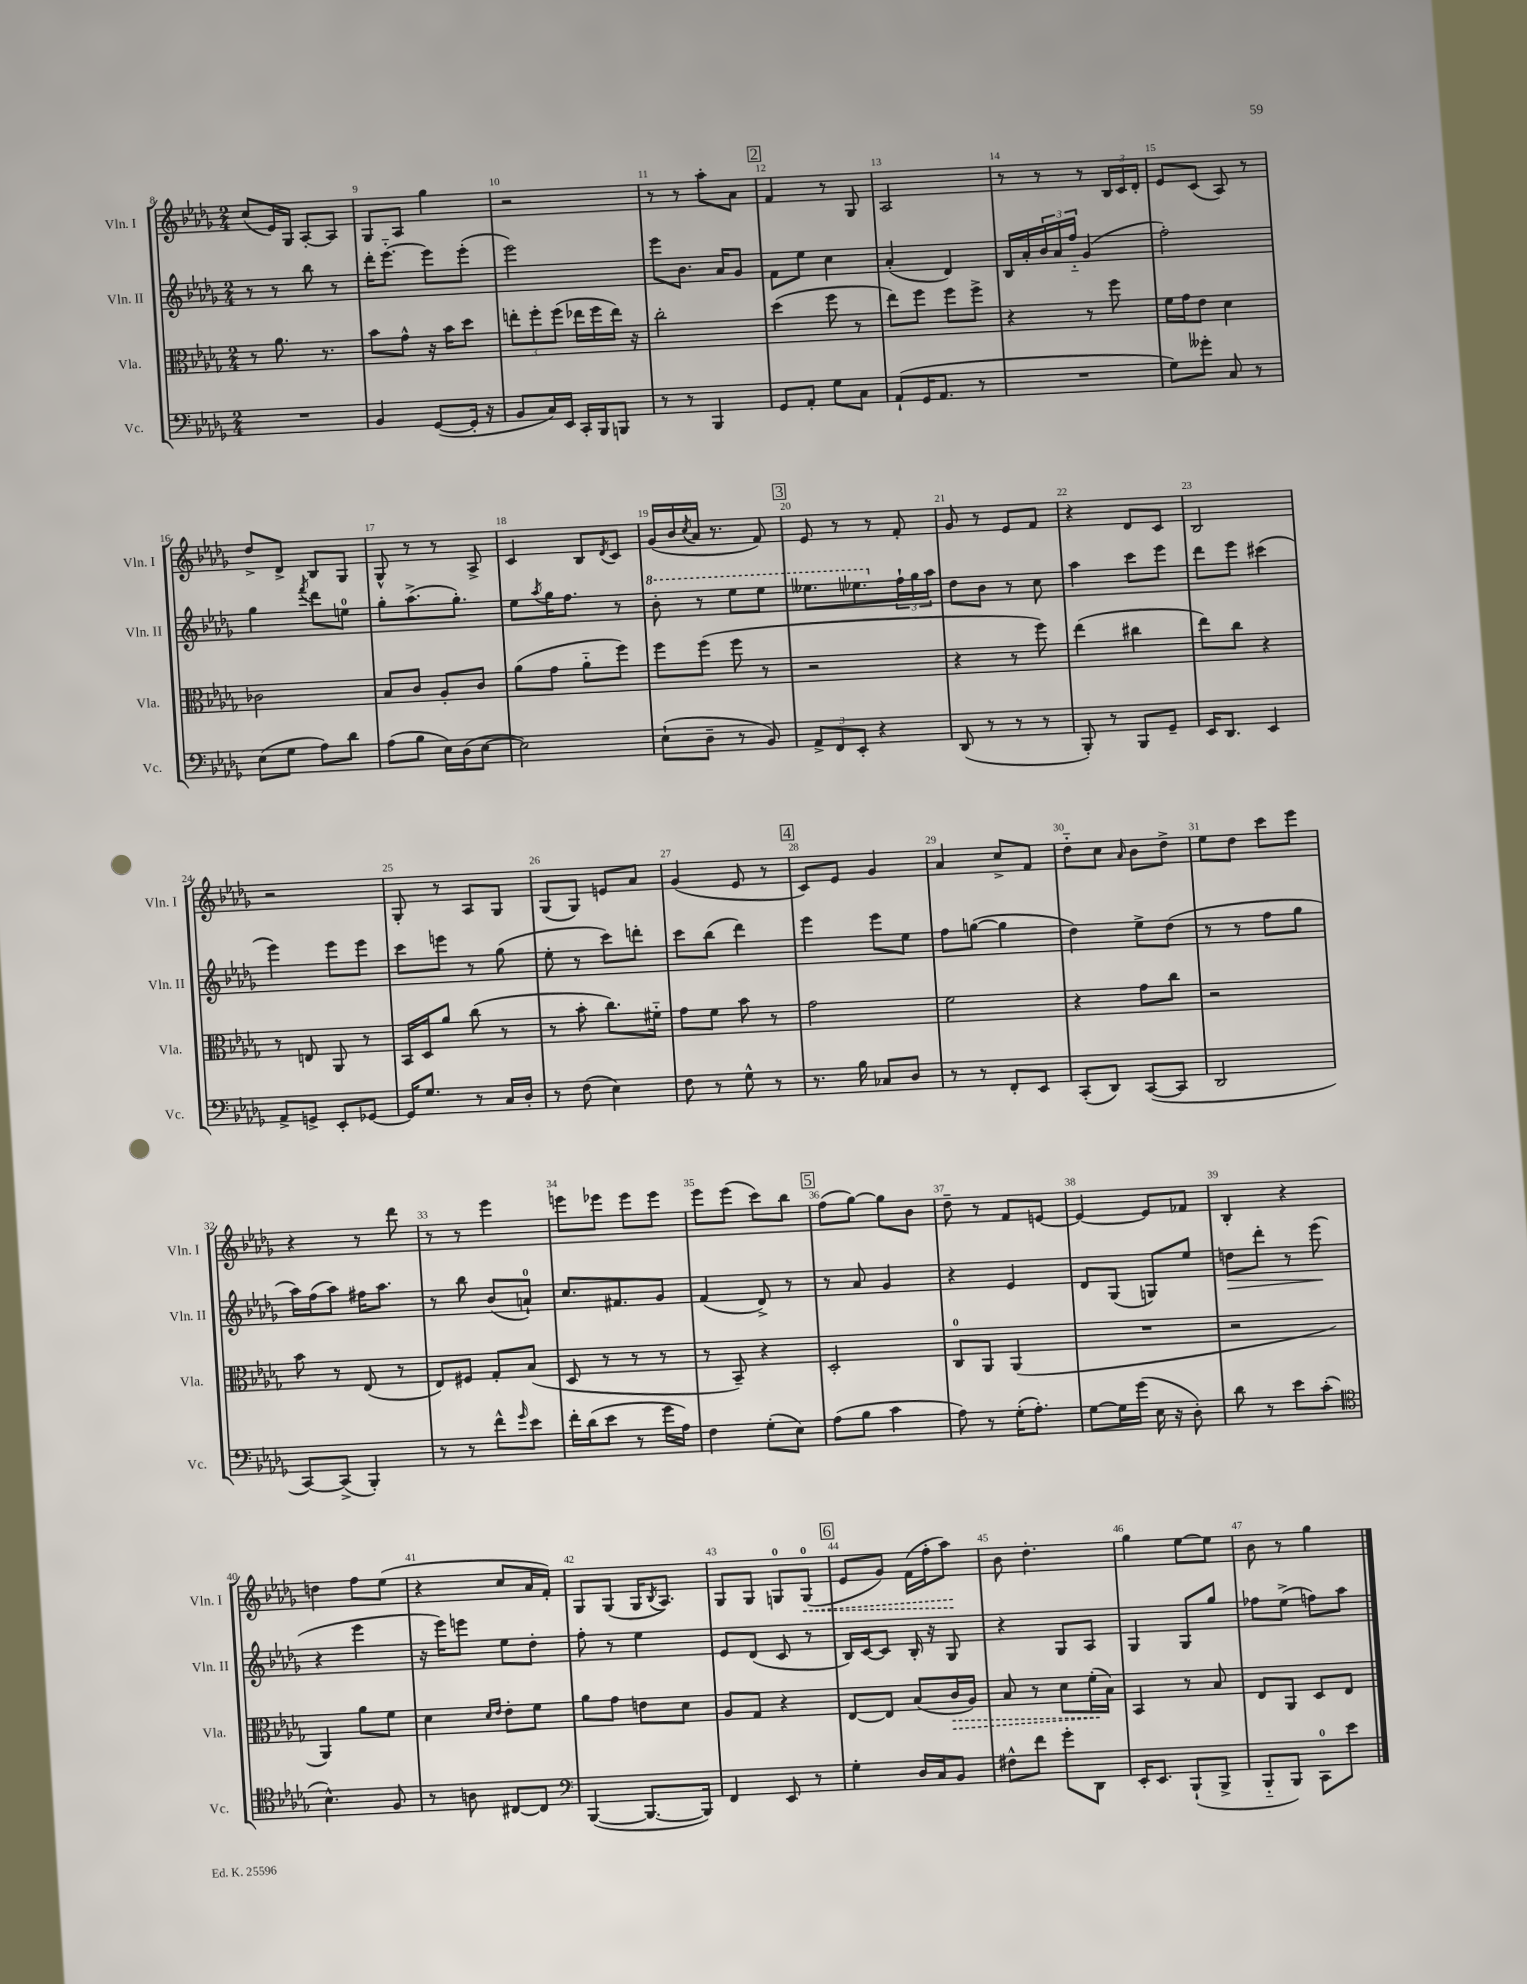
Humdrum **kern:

**kern	**kern	**dynam	**kern	**dynam	**kern	**dynam
*part4	*part3	*part3	*part2	*part2	*part1	*part1
*staff4	*staff3	*staff3	*staff2	*staff2	*staff1	*staff1
*I"Vc.	*I"Vla.	*	*I"Vln. II	*	*I"Vln. I	*
*I'Vc.	*I'Vla.	*	*I'Vln. II	*	*I'Vln. I	*
*clefF4	*clefC3	*	*clefG2	*	*clefG2	*
*k[b-e-a-d-g-]	*k[b-e-a-d-g-]	*	*k[b-e-a-d-g-]	*	*k[b-e-a-d-g-]	*
*M2/4	*M2/4	*	*M2/4	*	*M2/4	*
=8	=8	=8	=8	=8	=8	=8
2r	8r	.	8r	.	(8cc/L	.
.	8.a-\	.	8r	.	16e-/L)	.
.	.	.	.	.	16G-/JJ	.
.	.	.	8bb-\	.	[8A-'/L	.
.	8.r	.	.	.	.	.
.	.	.	8r	.	8A-/J]	.
=9	=9	=9	=9	=9	=9	=9
4BB-/	8b-\L	.	16ddd-'\KL	.	8G-/L	.
.	.	.	[8.eee-\J	.	.	.
.	8g-^^\J	.	.	.	8A-/J	.
([8GG-/L	16r	.	8eee-\L]	.	4gg-\	.
.	16b-\KL	.	.	.	.	.
16GG-'/Jk]	8dd-\J	.	(8eee-'\J	.	.	.
16r	.	.	.	.	.	.
=10	=10	=10	=10	=10	=10	=10
8BB-/L	12een'\L	.	2eee-\)	.	2r	.
.	12ff'\	.	.	.	.	.
16C/L)	.	.	.	.	.	.
.	(12ff\J	.	.	.	.	.
16EE-/JJ	.	.	.	.	.	.
16CC'/LL	16ee-X\LL	.	.	.	.	.
16BBB-/J	16ff\	.	.	.	.	.
8BBBn/J	16ee-\JJ)	.	.	.	.	.
.	16r	.	.	.	.	.
=11	=11	=11	=11	=11	=11	=11
8r	2cc'\	.	8eee-\L	.	8r	.
8r	.	.	8.b-\J	.	8r	.
4BBB-/	.	.	.	.	8aa-'\L	.
.	.	.	16a-/KL	.	.	.
.	.	.	8g-/J	.	8a-\J	.
!!LO:REH:place=s1:t=2
=12	=12	=12	=12	=12	=12	=12
8GG-/L	(4dd-\	.	8f\L	.	4f/	.
8AA-'/J	.	.	8ee-\J	.	.	.
8G-\L	8ff\	.	4cc\	.	8r	.
8C\J	8r	.	.	.	8G-/	.
=13	=13	=13	=13	=13	=13	=13
(8AA-`/L	8ee-\L)	.	(4a-'/	.	2A-/	.
16GG-/K	8ff\J	.	.	.	.	.
8.AA-/J	.	.	.	.	.	.
.	8ff\L	.	4d-/)	.	.	.
8r	8ff^\J	.	.	.	.	.
=14	=14	=14	=14	=14	=14	=14
2r	4r	.	16B-/LL	.	8r	.
.	.	.	16a-'/	.	.	.
.	.	.	24b-/	.	8r	.
.	.	.	24a-/	.	.	.
.	.	.	24ff/JJ	.	.	.
.	8r	.	(4g-/	.	8r	.
.	8ff\	.	.	.	24B-/LL	.
.	.	.	.	.	24c/	.
.	.	.	.	.	24d-'/JJ	.
=15	=15	=15	=15	=15	=15	=15
8G-\L)	16f\LL	.	2ff'\)	.	8e-/L	.
.	16g-\J	.	.	.	.	.
8g--X'\J	8e-\J	.	.	.	(8c/J	.
8C/	4d-\	.	.	.	8A-/)	.
8r	.	.	.	.	8r	.
!!LO:LB:g=z
=16	=16	=16	=16	=16	=16	=16
(8E-\L	2c-X\	.	4gg-\	.	8dd-^/L	.
8G-\J	.	.	.	.	8d-^/J	.
.	.	.	8qfff/	.	.	.
8A-\L)	.	.	8ddd-\L	.	8B-/L	.
8d-\J	.	.	8een\J	.	8G-/J	.
=17	=17	=17	=17	=17	=17	=17
(8A-\L	8B-/L	.	8gg-'\L	.	8G-^^/	.
8B-\J	8c/J	.	(8.aa-^\	.	8r	.
16E-\LL)	8A-'/L	.	.	.	8r	.
(16D-\J	.	.	8.gg-'\J)	.	.	.
[8E-\J	8c/J	.	.	.	8A-^/	.
=18	=18	=18	=18	=18	=18	=18
2E-\])	(8a-\L	.	8ee-\L	.	4c/	.
.	.	.	8qaa-/	.	.	.
.	8g-\J	.	16gg-\K	.	.	.
.	.	.	8.ff\J	.	.	.
.	8a-\L	.	.	.	8B-/L	.
.	.	.	.	.	8qd-/	.
.	8ff\J)	.	8r	.	8c/J	.
=19	=19	=19	=19	=19	=19	=19
*	*	*	*8va	*	*	*
(8E-`\L	8ff\L	.	8bb-'\	.	(16g-/LL	.
.	.	.	.	.	16b-/	.
.	.	.	.	.	8qcc/	.
8D-~\J	(8ff\J	.	8r	.	16a-/JJ	.
.	.	.	.	.	8.r	.
8r	8ff\	.	8eee-\L	.	.	.
8BB-/)	8r	.	8eee-\J	.	8f/)	.
!!LO:REH:place=s1:t=3
=20	=20	=20	=20	=20	=20	=20
12AA-^/L	2r	.	8.eee--X\L	.	8e-/	.
12FF/	.	.	.	.	.	.
.	.	.	.	.	8r	.
12EE-'/J	.	.	.	.	.	.
.	.	.	8.eee-X\	.	.	.
4r	.	.	.	.	8r	.
*	*	*	*X8va	*	*	*
.	.	.	24ff`\L	.	8f'/	.
.	.	.	24gg-\	.	.	.
.	.	.	24aa-\JJ	.	.	.
=21	=21	=21	=21	=21	=21	=21
(8DD-/	4r	.	8dd-\L	.	8g-/	.
8r	.	.	8b-\J	.	8r	.
8r	8r	.	8r	.	8e-/L	.
8r	8ff\)	.	8cc\	.	8f/J	.
=22	=22	=22	=22	=22	=22	=22
8BBB-'/)	(4ee-\	.	4aa-\	.	4r	.
8r	.	.	.	.	.	.
8BBB-/L	4cc#X\	.	8ccc\L	.	8d-/L	.
8GG-~/J	.	.	8eee-\J	.	8c/J	.
=23	=23	=23	=23	=23	=23	=23
16EE-/KL	8ee-\L)	.	8ddd-\L	.	2B-/	.
8.DD-/J	.	.	.	.	.	.
.	8cc\J	.	8eee-\J	.	.	.
4EE-/	4r	.	(4ccc#X\	.	.	.
!!LO:LB:g=z
=24	=24	=24	=24	=24	=24	=24
8AA-^/L	8r	.	4eee-\)	.	2r	.
8GGn^/J	8En/	.	.	.	.	.
8EE-'/L	8AA-/	.	8eee-\L	.	.	.
[8GG-X/J	8r	.	8eee-\J	.	.	.
=25	=25	=25	=25	=25	=25	=25
16GG-/KL]	16BB-/LL	.	8ccc\L	.	8G-'/	.
8.G-/J	16D-/J	.	.	.	.	.
.	8a-/J	.	8eeen\J	.	8r	.
8r	(8cc\	.	8r	.	8A-/L	.
16C/LL	8r	.	(8gg-\	.	8G-/J	.
16D-'/JJ	.	.	.	.	.	.
=26	=26	=26	=26	=26	=26	=26
8r	8r	.	8ee-'\	.	(8G-/L	.
(8F\	8b-'\	.	8r	.	8G-/J)	.
4E-\)	8.cc\L)	.	8ccc\L)	.	8en/L	.
.	.	.	8dddn'\J	.	8a-/J	.
.	16f#X\Jk	.	.	.	.	.
=27	=27	=27	=27	=27	=27	=27
8F\	8g-\L	.	8ccc\L	.	(4g-/	.
8r	8f\J	.	(8bb-\J	.	.	.
8G-^^\	8b-\	.	4ddd-\)	.	8e-/	.
8r	8r	.	.	.	8r	.
!!LO:REH:place=s1:t=4
=28	=28	=28	=28	=28	=28	=28
8.r	2g-\	.	4eee-\	.	8c/L)	.
.	.	.	.	.	8e-/J	.
16B-\	.	.	.	.	.	.
8C-X/L	.	.	8eee-\L	.	4g-/	.
8D-/J	.	.	8ee-\J	.	.	.
=29	=29	=29	=29	=29	=29	=29
8r	2f\	.	8ff\L	.	4a-/	.
8r	.	.	([8ggn\J	.	.	.
8FF'/L	.	.	4gg\]	.	8cc^/L	.
8EE-/J	.	.	.	.	8f/J	.
=30	=30	=30	=30	=30	=30	=30
(8CC'/L	4r	.	4dd-\)	.	8dd-\L	.
8DD-/J)	.	.	.	.	8cc\J	.
.	.	.	.	.	16qqa-/	.
([8CC/L	8g-\L	.	8ee-^\L	.	8b-\L	.
8CC/J]	8cc\J	.	(8dd-\J	.	8dd-^\J	.
=31	=31	=31	=31	=31	=31	=31
2DD-/	2r	.	8r	.	8ee-\L	.
.	.	.	8r	.	8dd-\J	.
.	.	.	8ff\L	.	8ccc\L	.
.	.	.	8gg-\J	.	8eee-\J	.
!!LO:LB:g=z
=32	=32	=32	=32	=32	=32	=32
[8CC/L)	8b-\	.	16aa-\LL)	.	4r	.
.	.	.	(16ff\J	.	.	.
(8CC^/J]	8r	.	8aa-\J)	.	.	.
4BBB-'/)	(8E-/	.	16ff#X\KL	.	8r	.
.	.	.	8.aa-\J	.	.	.
.	8r	.	.	.	8ddd-\	.
=33	=33	=33	=33	=33	=33	=33
8r	8E-/L)	.	8r	.	8r	.
8r	8F#X/J	.	8bb-\	.	8r	.
8f^^\L	8G-'/L	.	(8b-/L	.	4eee-\	.
16qqg-/	.	.	.	.	.	.
8e-\J	(8B-/J	.	8an`/J)	.	.	.
=34	=34	=34	=34	=34	=34	=34
16f'\LL	8D-/	.	8.cc/L	.	8eeen\L	.
(16d-\J	.	.	.	.	.	.
8e-\J	8r	.	.	.	8eee-X\J	.
.	.	.	8.f#X/	.	.	.
8r	8r	.	.	.	8eee-\L	.
16g-\LL	8r	.	8g-/J	.	8eee-\J	.
16A-\JJ)	.	.	.	.	.	.
=35	=35	=35	=35	=35	=35	=35
4F\	8r	.	(4f/	.	8eee-\L	.
.	8BB-~/)	.	.	.	(8eee-\J	.
(8G-'\L	4r	.	8d-^/)	.	8ccc\L)	.
8E-\J)	.	.	8r	.	8bb-\J	.
!!LO:REH:place=s1:t=5
=36	=36	=36	=36	=36	=36	=36
(8A-\L	2D-'/	.	8r	.	(8ff\L	.
8B-\J	.	.	8a-/	.	[8gg-\J)	.
4c\	.	.	4g-/	.	8gg-\L]	.
.	.	.	.	.	8b-\J	.
=37	=37	=37	=37	=37	=37	=37
8A-\)	8C/L	.	4r	.	8dd-~\	.
8r	8AA-/J	.	.	.	8r	.
(16G-'\KL	(4AA-/	.	4e-/	.	8f/L	.
8.A-'\J)	.	.	.	.	.	.
.	.	.	.	.	[8en/J	.
=38	=38	=38	=38	=38	=38	=38
[8G-\L	2r	.	8d-/L	.	4e/_	.
16G-\L]	.	.	(8G-/J	.	.	.
(16g-\JJ	.	.	.	.	.	.
16E-\	.	.	8Gn/L)	.	8e/L]	.
16r	.	.	.	.	.	.
8D-'\)	.	.	8ee-/J	.	8f-X/J	.
=39	=39	=39	=39	=39	=39	=39
!	!	!	!	!LO:HP:b	!	!
8d-\	2r	.	8ddn\L	>	4B-'/	.
8r	.	.	8ddd-'\J	.	.	.
8e-\L	.	.	8r	.	4r	.
(8c'\J	.	.	(8eee-\	.	.	.
.	.	.	.	]	.	.
!!LO:LB:g=z
=40	=40	=40	=40	=40	=40	=40
*clefC4	*	*	*	*	*	*
4.B-^^\)	4AA-/)	.	4r	.	4ddn\	.
.	8a-\L	.	4eee-\	.	8ff\L	.
8F/	8f\J	.	.	.	(8ee-\J	.
=41	=41	=41	=41	=41	=41	=41
8r	4d-\	.	16r	.	4r	.
.	.	.	16eee-\KL)	.	.	.
8An\	.	.	8eeen\J	.	.	.
.	16qqd-/LL	.	.	.	.	.
.	16qqe-/JJ	.	.	.	.	.
[8C#X/L	8e-'\L	.	8ee-\L	.	8cc/L	.
8C#/J]	8f\J	.	8dd-'\J	.	16a-/L	.
.	.	.	.	.	16f'/JJ)	.
=42	=42	=42	=42	=42	=42	=42
*clefF4	*	*	*	*	*	*
([4BBB-/	8a-\L	.	8ff'\	.	8G-/L	.
.	8g-\J	.	8r	.	(8G-/J	.
8.BBB-/L_	8en\L	.	4ee-\	.	16G-/KL	.
.	.	.	.	.	8qB-/	.
.	.	.	.	.	8.A-/J)	.
.	8d-\J	.	.	.	.	.
16BBB-/Jk])	.	.	.	.	.	.
=43	=43	=43	=43	=43	=43	=43
4FF/	8A-/L	.	8e-/L	.	8G-/L	.
.	8G-/J	.	(8d-/J	.	8G-/J	.
8EE-/	4r	.	8c/	.	8Gn/L	.
!	!	!	!	!	!	!LO:HP:b
8r	.	.	8r	.	(8G/J	<
!!LO:REH:place=s1:t=6
=44	=44	=44	=44	=44	=44	=44
4G-'\	[8E-/L	.	16B-/LL)	.	8e-/L	.
.	.	.	[16c/J	.	.	.
.	8E-/J]	.	8c/J]	.	8g-/J)	.
16D-/LL	(8B-/L	.	16B-'/	.	(16f\LL	.
16C/J	.	.	16r	.	16ff'\J	.
!	!	!LO:HP:b	!	!	!	!
8BB-/J	16c/L	>	8G-/	.	8aa-\J)	.
.	16A-/JJ)	.	.	.	.	.
.	.	.	.	.	.	[
=45	=45	=45	=45	=45	=45	=45
8F#X^^\L	8B-/	.	4r	.	8b-\	.
8f\J	8r	.	.	.	4.dd-'\	.
8g-'\L	8d-\L	.	8G-/L	.	.	.
8DD-\J	(16f'\L	.	8A-/J	.	.	.
.	16B-\JJ)	]	.	.	.	.
=46	=46	=46	=46	=46	=46	=46
16EE-'/KL	4BB-/	.	4G-/	.	4gg-\	.
8.EE-/J	.	.	.	.	.	.
(8BBB-`/L	8r	.	8G-/L	.	[8ee-\L	.
8BBB-^/J	8B-/	.	8gg-/J	.	8ee-\J]	.
=47	=47	=47	=47	=47	=47	=47
8BBB-/L	8E-/L	.	8ff-X\L	.	8b-\	.
8BBB-/J)	8AA-/J	.	(8ee-^\J	.	8r	.
8CC\L	8D-/L	.	8ffn\L)	.	4gg-\	.
8e-\J	8E-/J	.	8aa-\J	.	.	.
==	==	==	==	==	==	==
*-	*-	*-	*-	*-	*-	*-
